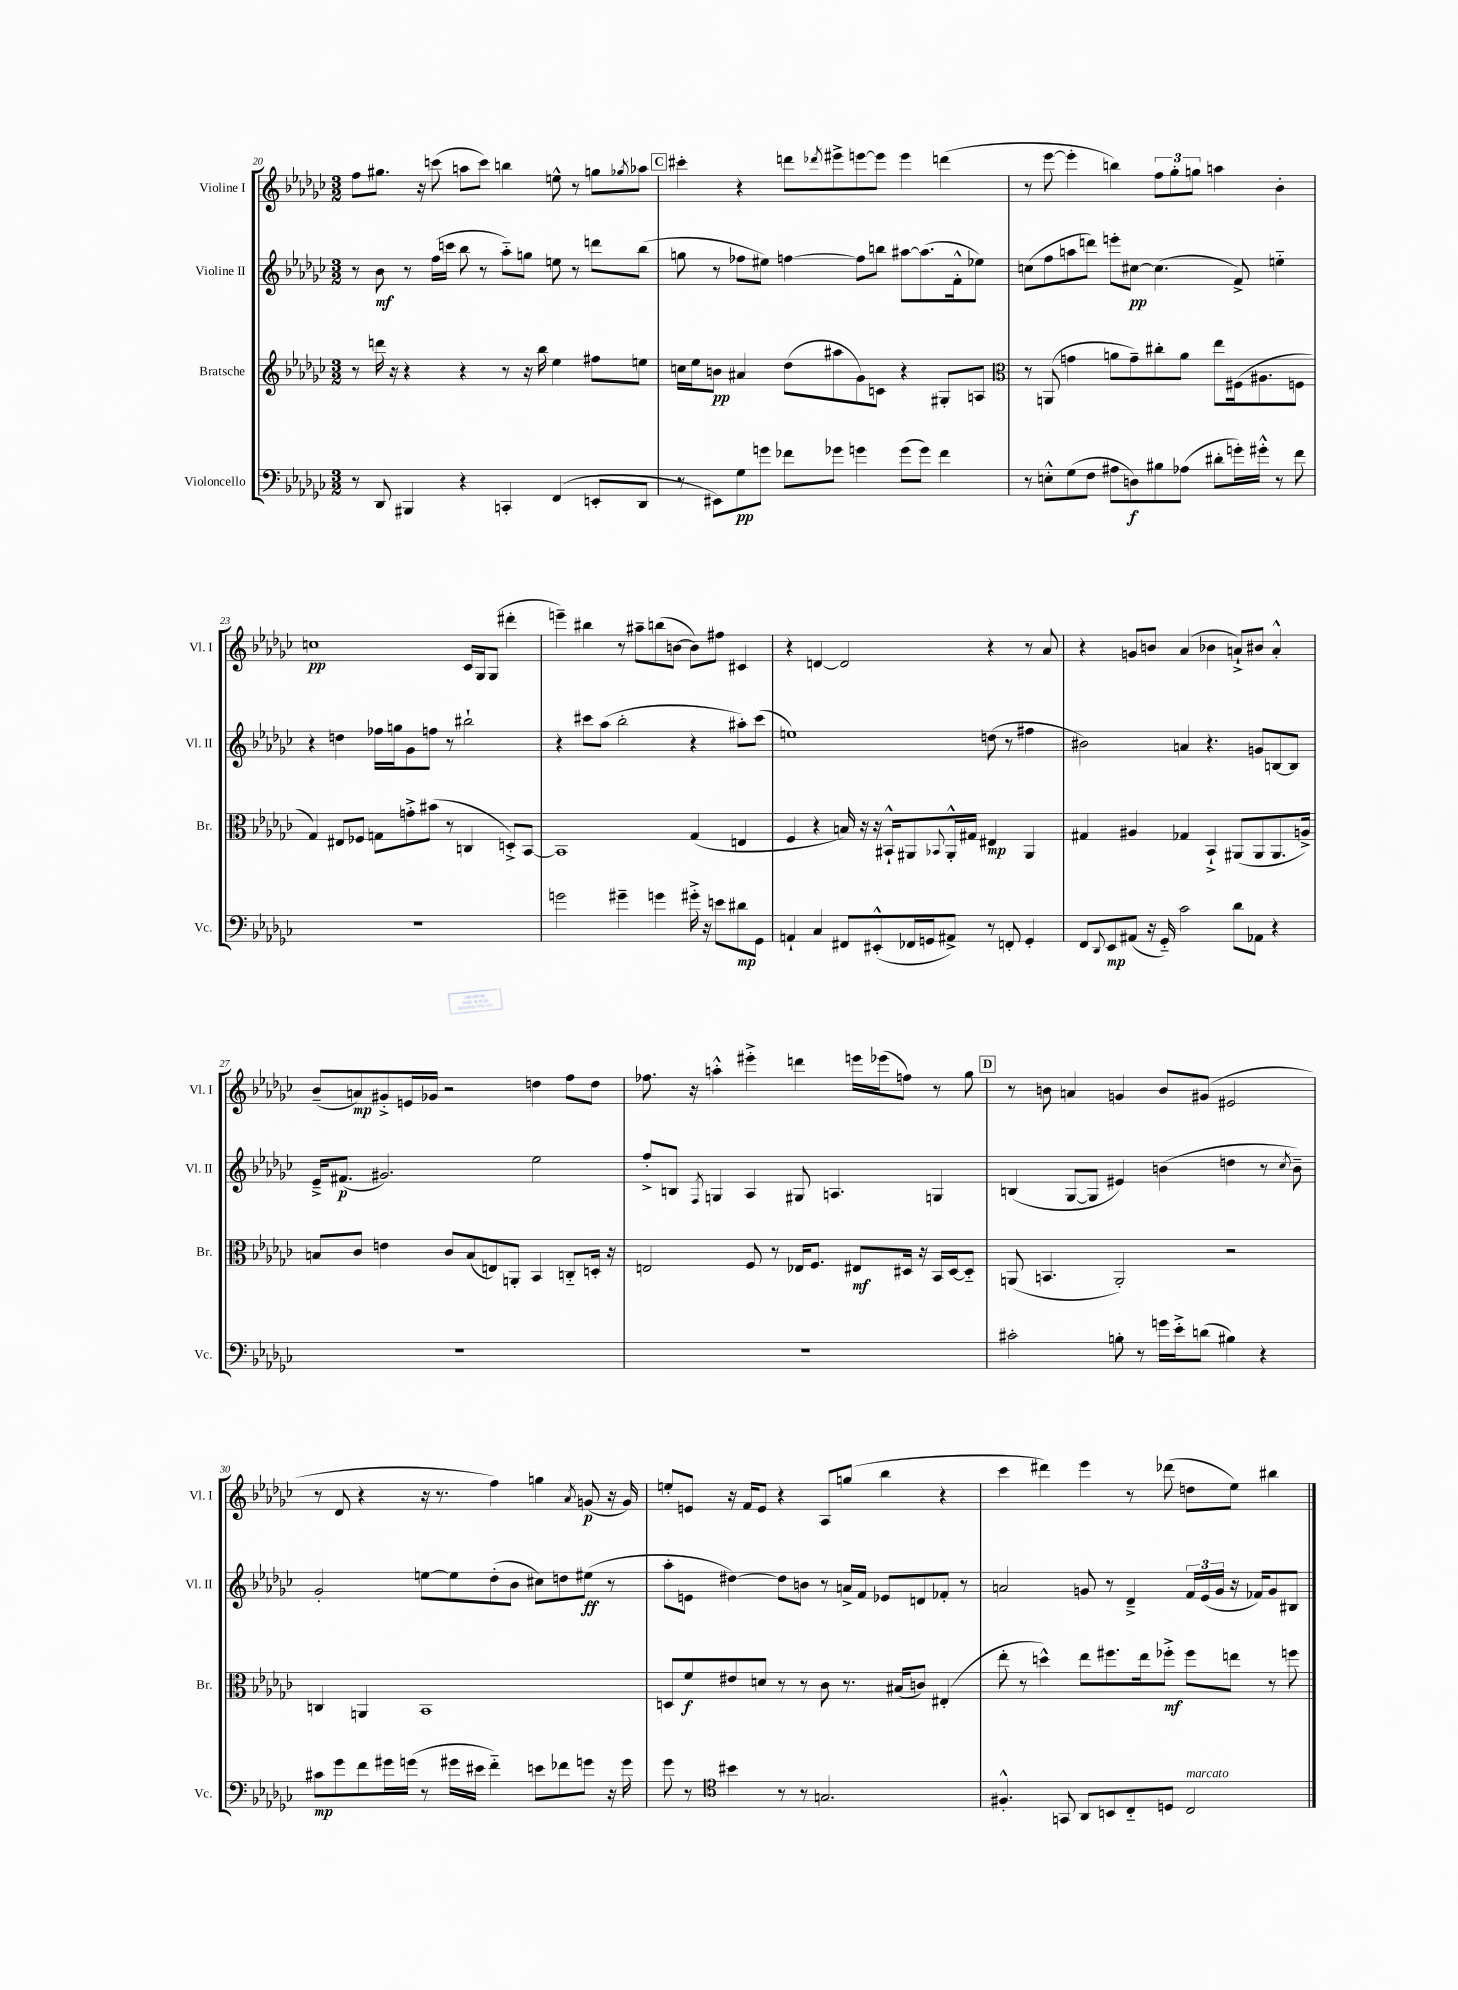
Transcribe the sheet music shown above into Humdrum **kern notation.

**kern	**dynam	**kern	**dynam	**kern	**dynam	**kern	**dynam
*part4	*part4	*part3	*part3	*part2	*part2	*part1	*part1
*staff4	*staff4	*staff3	*staff3	*staff2	*staff2	*staff1	*staff1
*I"Violoncello	*	*I"Bratsche	*	*I"Violine II	*	*I"Violine I	*
*I'Vc.	*	*I'Br.	*	*I'Vl. II	*	*I'Vl. I	*
*clefF4	*	*clefG2	*	*clefG2	*	*clefG2	*
*k[b-e-a-d-g-c-]	*	*k[b-e-a-d-g-c-]	*	*k[b-e-a-d-g-c-]	*	*k[b-e-a-d-g-c-]	*
*M3/2	*	*M3/2	*	*M3/2	*	*M3/2	*
=20	=20	=20	=20	=20	=20	=20	=20
8r	.	8r	.	8r	.	8ff\L	.
8DD-/	.	16dddn\	.	8b-\	mf	8.gg#X\J	.
.	.	16r	.	.	.	.	.
4BBB#X/	.	4r	.	8r	.	.	.
.	.	.	.	.	.	16r	.
.	.	.	.	(16ff\LL	.	(8cccn\	.
.	.	.	.	16cccn\JJ	.	.	.
4r	.	4r	.	8bb-\	.	8aan\L	.
.	.	.	.	8r	.	8ccc\J)	.
4CCn'/	.	8r	.	8aa-\L)	.	4bbn\	.
.	.	16r	.	8ggn\J	.	.	.
.	.	16bb-\	.	.	.	.	.
(4FF/	.	4ee-\	.	8een\	.	8een^^\	.
.	.	.	.	8r	.	8r	.
8EEn'/L	.	8ff#X\L	.	8dddn\L	.	8ggn\L	.
.	.	.	.	.	.	8qgg-X/	.
8DD-/J	.	8een\J	.	(8bb-\J	.	8aa-X\J	.
!!LO:REH:place=s1:t=C
=21	=21	=21	=21	=21	=21	=21	=21
8r	.	16ccn\LL	.	8ggn\	.	4ccc#X'\	.
.	.	16ee-\J	.	.	.	.	.
8EE#X\L)	.	8bn\J	pp	8r	.	.	.
8G-\	pp	4a#X/	.	8ff-X\L	.	4r	.
8gn\J	.	.	.	8ee#X\J)	.	.	.
8f-X\L	.	(8dd-\L	.	[4ffn\	.	8dddn\L	.
.	.	.	.	.	.	8qddd-X/	.
8g-X\J	.	8aa#X\	.	.	.	8eee#X^\	.
4gn\	.	8g-\)	.	8ff\L]	.	[8eeen\	.
.	.	8cn\J	.	8bbn\J	.	8eee\J]	.
(8g\L	.	4r	.	[8aa#X\L	.	4eee\	.
8g\J)	.	.	.	(8.aa#\]	.	.	.
4f-\	.	8G#X'/L	.	.	.	(4dddn\	.
.	.	.	.	16f'^^\k	.	.	.
.	.	8An/J	.	8ee-X\J)	.	.	.
=22	=22	=22	=22	=22	=22	=22	=22
*	*	*clefC3	*	*	*	*	*
8r	.	8r	.	(8ccn\L	.	8r	.
8En'^^\L	.	(8AAn/	.	8ff\	.	[8eee-\	.
(8G-\	.	4gn\	.	8aan\	.	4eee-'\]	.
8F\J	.	.	.	8dddn\J)	.	.	.
8A#X\L	.	8an\L	.	8eeen'\L	.	4bbn\)	.
8Dn\)	f	8g~\)	.	[8cc#X\J	pp	.	.
8B#X\	.	8cc#X'\	.	(4.cc#\]	.	12ff\L	.
.	.	.	.	.	.	12gg-'\	.
(8A-X\J	.	8a\J	.	.	.	.	.
.	.	.	.	.	.	12ggn\J	.
8d#X'\L	.	8ee-\L	.	.	.	4aan\	.
16gn'\L)	.	(16F#X\k	.	8f^/)	.	.	.
16g#X'^^\JJ	.	8.A#X\	.	.	.	.	.
8r	.	.	.	4een\	.	4b-'\	.
8f\	.	8Fn\J	.	.	.	.	.
!!LO:LB:g=z
=23	=23	=23	=23	=23	=23	=23	=23
1.r	.	4G-/)	.	4r	.	1ccn	pp
.	.	8E#X/L	.	4ddn\	.	.	.
.	.	8F-X/J	.	.	.	.	.
.	.	8Gn\L	.	16ff-X\LL	.	.	.
.	.	.	.	16ggn\J	.	.	.
.	.	8gn'^\	.	8g-\	.	.	.
.	.	(8b#X\J	.	8ffn\J	.	.	.
.	.	8r	.	8r	.	.	.
.	.	4Cn/	.	2bb#X`\	.	16c-/LL	.
.	.	.	.	.	.	16G-/J	.
.	.	.	.	.	.	(8G-/J	.
.	.	8Dn'^/L)	.	.	.	4ddd#X'\	.
.	.	[8BB-/J	.	.	.	.	.
=24	=24	=24	=24	=24	=24	=24	=24
2gn\	.	1BB-]	.	4r	.	4eeen~\)	.
.	.	.	.	8ccc#X\L	.	4bb#X\	.
.	.	.	.	(8aa-\J	.	.	.
4g#X~\	.	.	.	2bb-'\	.	8r	.
.	.	.	.	.	.	8aa#X~\L	.
4gn\	.	.	.	.	.	(8bbn\	.
.	.	.	.	.	.	[8bn\J	.
16g#X'^\	.	(4G-/	.	4r	.	8b\L])	.
16r	.	.	.	.	.	.	.
8en\L	.	.	.	.	.	8ff#X\J	.
8d#X\	mp	4En/	.	8aa#X'\L)	.	4c#X/	.
8GG-\J	.	.	.	(8ccc#\J	.	.	.
=25	=25	=25	=25	=25	=25	=25	=25
4AAn`/	.	4F/	.	1een)	.	4r	.
4C-/	.	4r	.	.	.	[4dn/	.
8FF#X/L	.	16Bn/)	.	.	.	2d/]	.
.	.	16r	.	.	.	.	.
(8EE#X'^^/	.	16r	.	.	.	.	.
.	.	16BB#X`^^/KL	.	.	.	.	.
16FF-X/L	.	8AA#X/	.	.	.	.	.
16GGn/J	.	.	.	.	.	.	.
.	.	8qqBB-X/	.	.	.	.	.
8AA#X^/J)	.	16AA#'^^/L	.	.	.	.	.
.	.	16G#X/JJ	.	.	.	.	.
8r	.	4E#X/	mp	(8ddn\	.	4r	.
8FFn'/	.	.	.	8r	.	.	.
4GG'/	.	4AA#/	.	4ff#X\	.	8r	.
.	.	.	.	.	.	8a-/	.
=26	=26	=26	=26	=26	=26	=26	=26
8FF/L	.	4G#X/	.	2b#X\)	.	4r	.
8qqDD-/	.	.	.	.	.	.	.
8EE-/	mp	.	.	.	.	.	.
(8AA#X/J	.	4A#X/	.	.	.	8gn/L	.
16r	.	.	.	.	.	8bn/J	.
16GG-/)	.	.	.	.	.	.	.
2c-\	.	4G-X/	.	4an/	.	(4a-/	.
.	.	4BB-`^/	.	4.r	.	4b-X\	.
8d-\L	.	(8AA#X/L	.	.	.	8an`^/L)	.
8AA-X\J	.	8AA#/	.	8gn/L	.	8b#X/J	.
4r	.	8.AA#/	.	[8Bn/	.	4a'^^/	.
.	.	.	.	8B/J]	.	.	.
.	.	16An^/Jk)	.	.	.	.	.
!!LO:LB:g=z
=27	=27	=27	=27	=27	=27	=27	=27
1.r	.	8Bn/L	.	16e-~^/KL	.	(8b-~/L	.
.	.	.	.	(8.f#X/J	p	.	.
.	.	8c-/J	.	.	.	8an/)	mp
.	.	4en\	.	2.g#X/)	.	8g#X'^/	.
.	.	.	.	.	.	16en/L	.
.	.	.	.	.	.	16g-X/JJ	.
.	.	8c-/L	.	.	.	2r	.
.	.	(8B/	.	.	.	.	.
.	.	8En/)	.	.	.	.	.
.	.	8AAn'/J	.	.	.	.	.
.	.	4BB-/	.	2ee-\	.	4ddn\	.
.	.	8Cn/L	.	.	.	8ff\L	.
.	.	16Dn'/Jk	.	.	.	8dd\J	.
.	.	16r	.	.	.	.	.
=28	=28	=28	=28	=28	=28	=28	=28
1.r	.	2En/	.	8ff'^/L	.	8.ff-X\	.
.	.	.	.	8Bn/J	.	.	.
.	.	.	.	.	.	16r	.
.	.	.	.	8qF/	.	.	.
.	.	.	.	4Gn/	.	4aan'^^\	.
.	.	8F/	.	4A-/	.	4eee#X'^\	.
.	.	8r	.	.	.	.	.
.	.	16E-X/KL	.	8G#X/	.	4dddn\	.
.	.	8.F/J	.	.	.	.	.
.	.	.	.	4.An/	.	.	.
.	.	8E#X/L	mf	.	.	16eeen\LL	.
.	.	.	.	.	.	(16eee-X\J	.
.	.	16D#X/Jk	.	.	.	8ffn\J)	.
.	.	16r	.	.	.	.	.
.	.	16BB-/LL	.	4Gn/	.	8r	.
.	.	[16D#/J	.	.	.	.	.
.	.	8D#/J]	.	.	.	8gg-\	.
!!LO:REH:place=s1:t=D
=29	=29	=29	=29	=29	=29	=29	=29
2c#X'\	.	(8AAn/	.	(4Bn/	.	8r	.
.	.	4.BBn/	.	.	.	8bn\	.
.	.	.	.	[8G-/L	.	4an/	.
.	.	.	.	8G-/J]	.	.	.
8Bn'\	.	2AA'/)	.	4e#X/)	.	4gn/	.
8r	.	.	.	.	.	.	.
16gn\LL	.	.	.	(4bn\	.	8b/L	.
16e-'^\J	.	.	.	.	.	.	.
(8dn\J	.	.	.	.	.	(8g#X/J	.
4B#X\)	.	2r	.	4ddn\	.	2e#X/	.
4r	.	.	.	8r	.	.	.
.	.	.	.	8qcc-/	.	.	.
.	.	.	.	8b~\)	.	.	.
!!LO:LB:g=z
=30	=30	=30	=30	=30	=30	=30	=30
8c#X\L	mp	4Cn/	.	2g-'/	.	8r	.
8g-\	.	.	.	.	.	8d-/	.
8f\	.	4AAn/	.	.	.	4r	.
16g#X\L	.	.	.	.	.	.	.
(16gn\JJ	.	.	.	.	.	.	.
8r	.	1BB-	.	[8een\L	.	16r	.
.	.	.	.	.	.	8.r	.
16g#X\LL	.	.	.	8ee\]	.	.	.
16e#X\JJ	.	.	.	.	.	.	.
4f\)	.	.	.	(8dd-'\	.	4ff\)	.
.	.	.	.	8b-\J	.	.	.
8en\L	.	.	.	8cc#X\L)	.	4ggn\	.
8f-X\	.	.	.	8ddn\	.	.	.
.	.	.	.	.	.	8qa-/	.
8gn\J	.	.	.	(8ee#X\J	ff	(8gn/	p
16r	.	.	.	8r	.	16r	.
16g\	.	.	.	.	.	16g/)	.
=31	=31	=31	=31	=31	=31	=31	=31
8g-\	.	8Dn/L	.	8aa-'\L	.	8een'/L	.
8r	.	8f/	f	8en\J	.	8en/J	.
*clefC4	*	*	*	*	*	*	*
4b#X\	.	8e#X/	.	[4dd#X\)	.	16r	.
.	.	.	.	.	.	16f/KL	.
.	.	8dn/J	.	.	.	8e/J	.
8r	.	8r	.	8dd#\L]	.	4r	.
8r	.	8r	.	8bn\J	.	.	.
2.Gn/	.	8c-\	.	8r	.	8A-/L	.
.	.	8.r	.	16an^/LL	.	(8ggn/J	.
.	.	.	.	16f/JJ	.	.	.
.	.	.	.	8e-X/L	.	4bb-\	.
.	.	(16B#X/KL	.	.	.	.	.
.	.	8cn/J)	.	8dn/	.	.	.
.	.	(4E#X'/	.	8f-X'/J	.	4r	.
.	.	.	.	8r	.	.	.
=32	=32	=32	=32	=32	=32	=32	=32
4.F#X'^^/	.	8ee-'\	.	2an/	.	4ccc-\	.
.	.	8r	.	.	.	.	.
.	.	4ddn^^\)	.	.	.	4ddd#X\)	.
8GGn/	.	.	.	.	.	.	.
8AA-/L	.	8ee-\L	.	8gn/	.	4eee-\	.
8BBn/	.	8.ff#X\	.	8r	.	.	.
8C-/	.	.	.	4d-~^/	.	8r	.
.	.	16ee-\k	.	.	.	.	.
8Dn/J	.	8ff-X'^\J	mf	.	.	(8ddd-X\	.
!LO:TX:a:i:t=marcato	!	!	!	!	!	!	!
2C-/	.	8ff-\L	.	24f/LL	.	8ddn\L	.
.	.	.	.	(24e-/	.	.	.
.	.	.	.	24g/JJ	.	.	.
.	.	8een\J	.	16r	.	8ee-\J)	.
.	.	.	.	16f-X/KL)	.	.	.
.	.	8r	.	8g/	.	4bb#X\	.
.	.	8ffn\	.	8B#X/J	.	.	.
==	==	==	==	==	==	==	==
*-	*-	*-	*-	*-	*-	*-	*-
